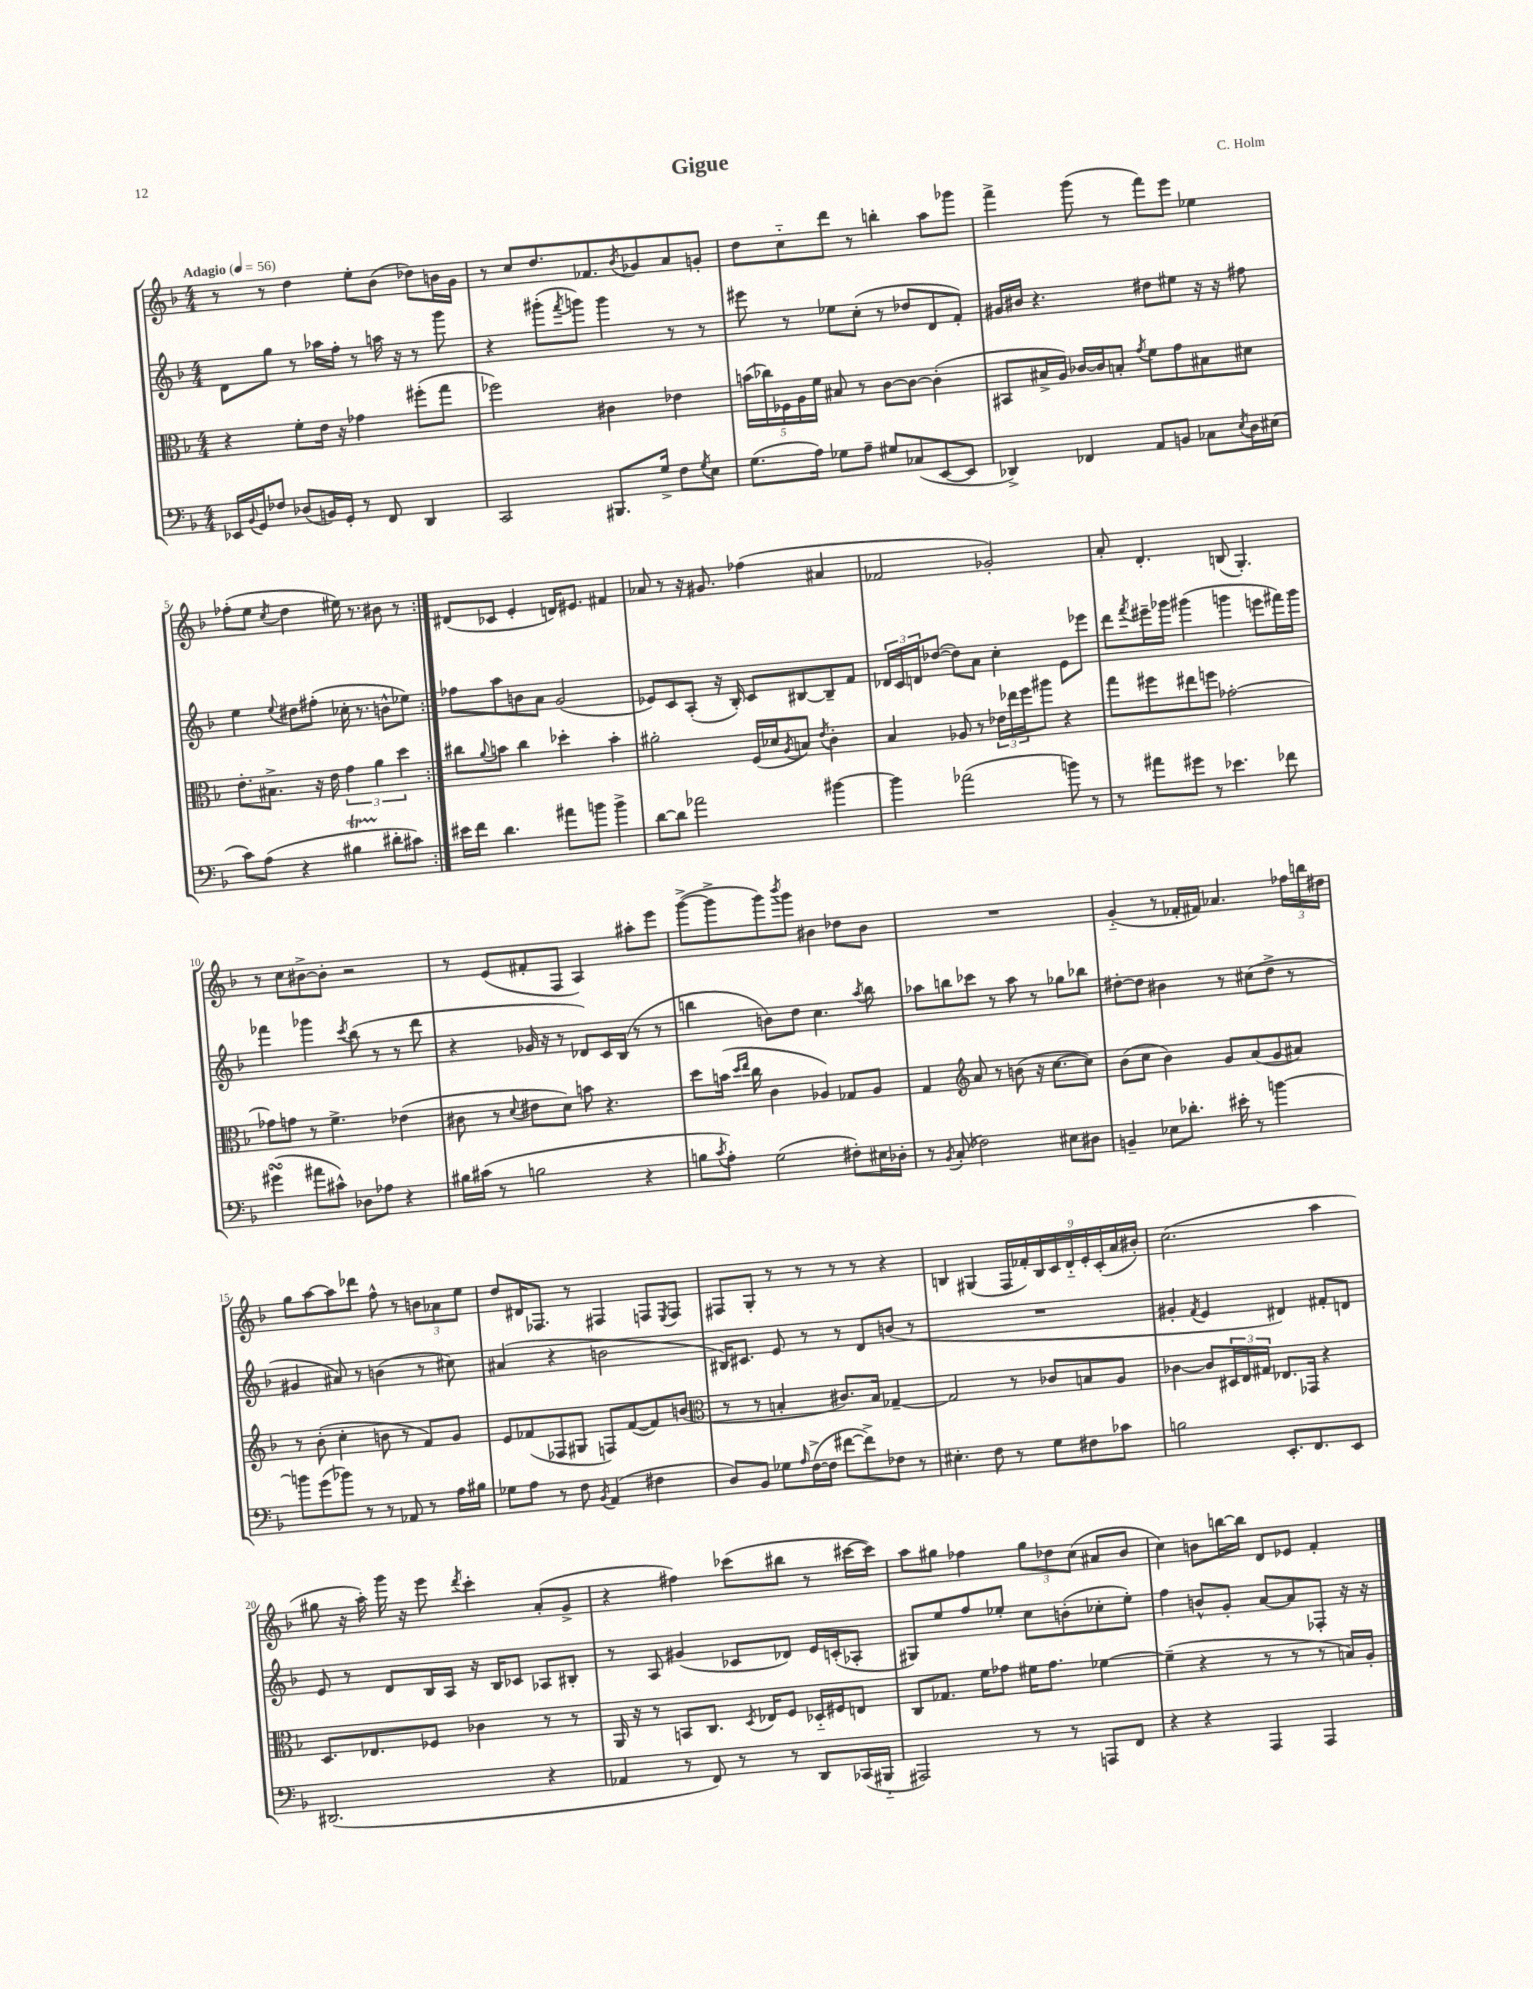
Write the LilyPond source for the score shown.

\header { title = "Gigue" composer = "C. Holm" }
<<
\new StaffGroup <<
\new Staff = "s0" {
    \clef treble \key f \major \numericTimeSignature \time 4/4 \tempo "Adagio" 4 = 56
    \repeat volta 2 { r8 r8 d''4 e''8-. bes'8( des''8) b'16 g'16 |
    r8 c''8 d''8. fes'8. \acciaccatura { bes'8 } ges'8 a'8 g'8-. |
    d''8 c''8-_ d'''8 r8 b''4-. a''8 ges'''8 |
    f'''4-> g'''8( r8 f'''8) e'''8 ees''4 |
    fes''8-.( e''8 \acciaccatura { c''8 } d''4 eis''16) r8. bis'8 r8 | }
    dis'8( ces'8 e'4-. d'16) eis'8. fis'4 |
    aes'8 r8 r16 gis'8. fes''4( ais'4 |
    fes'2 ges'2-.) |
    a'8-. d'4.-. b8( g4.-.) |
    r8 c''8 bis'8~-> bis'8-. r2 |
    r8 e'8( fis'8-. f8 a4) ais''8-. e'''8 |
    g'''8~->( g'''8-> g'''8) \acciaccatura { bes'''8 } g'''8 bis'4 des''8 bis'8 |
    R1 |
    g'4-_( r8 fes'16-. fis'16) aes'4. \tuplet 3/2 { fes''16 b''16 dis''16 } |
    g''8 a''8~ a''8 des'''8 f''8-^ r8 \tuplet 3/2 { b'8 aes'8 e''8 } |
    d''8 dis'16 fes8. r8 fis4 f8 \acciaccatura { e8 } f8 |
    fis8 g8-. r8 r8 r8 r8 r4 |
    b4 gis4( \tuplet 9/8 { f16 fes'16-.) b16 c'16 d'16-_ e'16-. c'16-.( a'16 bis'16-.) } |
    c''2.( a''4 |
    gis''8 r16 a''16-.) g'''16 r16 e'''8 \acciaccatura { d'''8 } c'''4-. a'8-.( g'8-> |
    r4 fis''4) ces'''8( bis''8 r8 cis'''16~ cis'''16) |
    a''8 gis''8 fes''4 \tuplet 3/2 { gis''8 des''8 c''8( } ais'8 bes'8 |
    c''4) b'8 b''16~ b''16 d'8 ees'8 f'4-. \bar "|." |
}
\new Staff = "s1" {
    \clef treble \key f \major \numericTimeSignature \time 4/4
    \repeat volta 2 { d'8 g''8 r8 aes''16 f''16-. r8 a''16 r16 r8 g'''8 |
    r4 gis'''8-.( \acciaccatura { f'''8 } g'''8) g'''4 r8 r8 |
    eis'''8 r8 ees''8 c''8-.( r8 des''8 d'8 f'8-.) |
    gis'16 bis'16 r4. dis''8 eis''8 r16 r16 fis''8 |
    e''4 \appoggiatura { e''8 } dis''8 fis''8-.( ces''16-. r8. b'8-^ ees''8) | }
    fes''8 a''8 b'8 a'8 g'2( |
    ees'8) c'8 a8-.( r16 bes16-.) c'8 bis8~ bis8-- f'8 |
    \tuplet 3/2 { des'16 c'16 d'16 } des''8~( des''8) a'8 c''4-. e'8 ees'''8 |
    d'''8 \acciaccatura { f'''8 } eis'''16-- ges'''16 gis'''4( g'''4 e'''8 fis'''16) g'''16 |
    fes'''4 ges'''4 \acciaccatura { c'''8 } bes''8( r8 r8 d'''8 |
    r4 ges'16 r16 r8 des'8) c'16 bes16( r8 r8 |
    b''4 b'8) d''8 c''4. \acciaccatura { a''8 } b''8 |
    aes''8 b''8 ces'''8 r8 aes''8 r8 ges''8 bes''8 |
    dis''8~-. dis''8 bis'4 r8 cis''8( dis''8-> r8 |
    gis'4 ais'8) r8 b'4( r8 cis''8) |
    ais'4( r4 b'2 |
    bis16) cis'8. e'8 r8 r8 d'8 b'8( r8 |
    R1 |
    gis'4-. \acciaccatura { f'8 } e'4 dis'4) fis'8-. d'8 |
    e'8 r8 d'8 bes16 a16 r16 bes16 ces'8 aes8 bis8-. |
    r8 a8 gis'4( ces'8 des'8) e'16 c'16-.( aes8-. |
    gis8) e''8 f''8 ees''8-. c''8 b'8-.( ces''8-. ees''8-.) |
    f''4 b'8-^ g'8-. a'8~ a'8 fes8-. r16 r16 \bar "|." |
}
\new Staff = "s2" {
    \clef alto \key f \major \numericTimeSignature \time 4/4
    \repeat volta 2 { r4 f'8-. e'16 r16 ges'4 fis''8-.( g''8 |
    fes''2) cis'4 ees'4 |
    \tuplet 5/4 { b'16( ces''16) fes16 a16 f'16 } bis8 r8 c'8~ c'8~ c'4-.( |
    bis,8 bis16-> a16) ces'16~ ces'16 b8-. \acciaccatura { g'8 } f'8 g'8 bis8 dis'8 |
    e'8.-. bis8.-> r16 e'16 \tuplet 3/2 { g'4 a'4 d''4 } | }
    cis''8 \appoggiatura { a'8 } b'8 cis''4 des''4-. b'4-. |
    ais'2-. f16( des'16 \acciaccatura { a8 } b8) \acciaccatura { e'8 } c'4-. |
    bes4 aes8 r8 \tuplet 3/2 { ees'16 ees''16 f''16 } ais''8 r4 |
    g''8 fis''8 eis''8 f''8 ges'2~-. |
    ges'8 g'8 r8 f'4.-> ees'4( |
    cis'8 r8 \appoggiatura { d'8 } eis'8 d'8) b'8 r4. |
    d''8 b'16( \grace { d''16 e''16 } c''16 c'4 aes4) ges8 aes8 |
    g4 \clef treble a'8 r8 b'8( r16 c''8.~ c''8) |
    bes'8( c''8 bes'4) g'8 a'8( g'8 ais'8) |
    r8 bes'8-.( c''4-. b'8 r8 f'8) g'8 |
    e'8 fes'8( fes8 gis8 f8) fes'8~( fes'8) b'8( |
    \clef alto r8 r8 b4-. cis'8.) b16 ges4~-- |
    ges2 r8 ces'8 b8 a8 |
    ces'4~ ces'8 \tuplet 3/2 { dis16 e16 gis16 } ees8. ges,16 r4 |
    d8. ees8. fes8 ces'4 r8 r8 |
    a,16 r16 r8 b,8 c8. \acciaccatura { d8 } ees16 f8 des16-_ fis16 e8 |
    c8 ges8. f'16 ges'8 fis'16 ges'8. fes'4~ |
    fes'4--( r4 r8 r8 r8 b16) a16-. \bar "|." |
}
\new Staff = "s3" {
    \clef bass \key f \major \numericTimeSignature \time 4/4
    \repeat volta 2 { ees,16 \appoggiatura { bes,8 } g,16 fes8 des8( b,16) g,16-. r8 f,8 d,4 |
    c,2 bis,,8. g16-> f8 \acciaccatura { g8 } e8 |
    g8.( a16) ges8 a8-- gis8 ces8( e,8~ e,8 |
    des,4->) fes,4 a,8 b,8 ces8 \acciaccatura { e8 } d16 eis16( |
    c'8) a8( r4 bis4\startTrillSpan dis'8-.\stopTrillSpan cis'8) | }
    eis'16 f'16 d'4. ais'8 b'8 b'4-> |
    d'8~ d'8 aes'2 bis'4~ |
    bis'4 aes'2( b'8) r8 |
    r8 ais'8 gis'8 r8 ees'4. fes'8 |
    gis'4\turn( ais'8 cis'8-^) des8 aes8 r4 |
    bis16 cis'16( r8 b2 r4 |
    b8 \acciaccatura { c'8 } a8-.) g2( fis8-.) eis16 des16-. |
    r8 \acciaccatura { bes,8 } c8-.( fes2) eis8 dis8 |
    b,4-- ees8 des'8.-. eis'16-. r8 b'4~ |
    b'8 g'8( bes'8) r8 r8 aes,8 r8 a16 bis16 |
    ges8 a8 r8 f8 \acciaccatura { bes,8 } a,4( fis4 |
    d8) bes,8 ges8 \grace { a16 } f16~->( f16 fis'8~ fis'8->) fes8 r8 |
    eis4.-. f8 r8 g8 fis8 ces'8 |
    b2 e,8.-. f,8. e,8 |
    dis,2.( r4 |
    aes,4 r8 f,8) r8 r8 d,8 ces,16( bis,,16-_ |
    ais,,2) r8 r8 a,,8 f,8 |
    r4 r4 a,,4 a,,4 \bar "|." |
}
>>
>>
